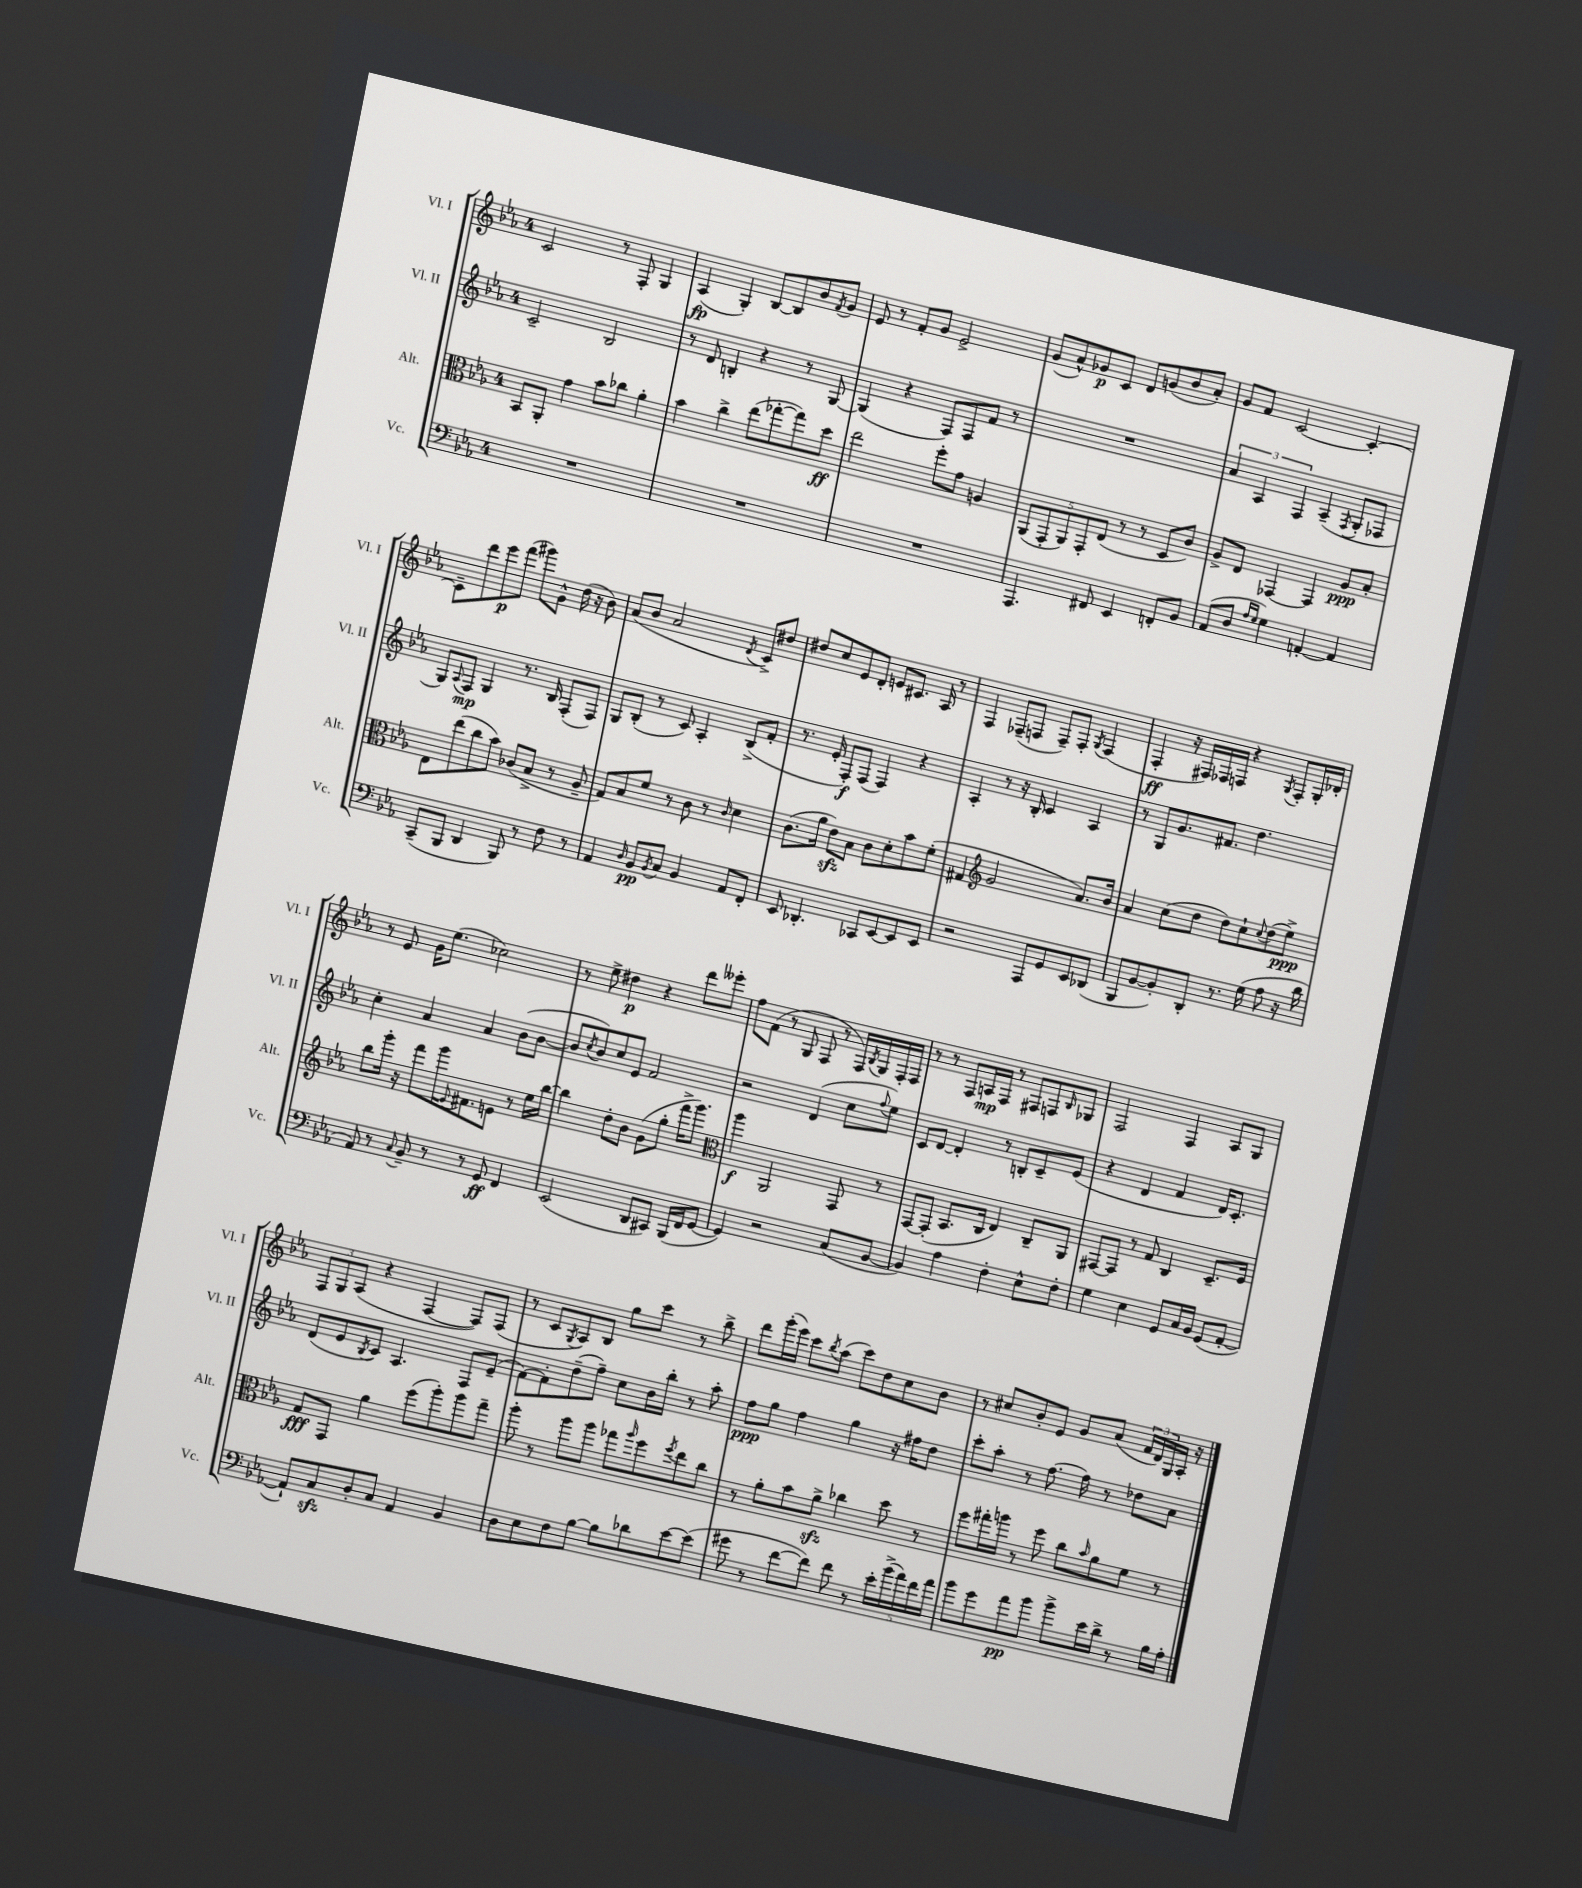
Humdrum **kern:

**kern	**dynam	**kern	**dynam	**kern	**dynam	**kern	**dynam
*part4	*part4	*part3	*part3	*part2	*part2	*part1	*part1
*staff4	*staff4	*staff3	*staff3	*staff2	*staff2	*staff1	*staff1
*I"Vc.	*	*I"Alt.	*	*I"Vl. II	*	*I"Vl. I	*
*I'Vc.	*	*I'Alt.	*	*I'Vl. II	*	*I'Vl. I	*
*clefF4	*	*clefC3	*	*clefG2	*	*clefG2	*
*k[b-e-a-]	*	*k[b-e-a-]	*	*k[b-e-a-]	*	*k[b-e-a-]	*
*M4/4	*	*M4/4	*	*M4/4	*	*M4/4	*
=93	=93	=93	=93	=93	=93	=93	=93
1r	.	8BB-/L	.	2c~/	.	2c/	.
.	.	8AA-'/J	.	.	.	.	.
.	.	4g\	.	.	.	.	.
.	.	8b-\L	.	2B-/	.	8r	.
.	.	8cc-X\J	.	.	.	8F'/	.
.	.	4a-'\	.	.	.	4G/	.
=94	=94	=94	=94	=94	=94	=94	=94
1r	.	4b-\	.	8r	.	(4A-/	fp
.	.	.	.	8d/	.	.	.
.	.	4cc^\	.	4Bn'/	.	4G'/)	.
.	.	(8ee-\L	.	4r	.	[8B-/L	.
.	.	[8gg-X'\	.	.	.	8B-/]	.
.	.	8gg-\])	.	8r	.	8b-/	.
.	.	.	.	.	.	8qf/	.
.	.	8dd\J	ff	[8G/	.	8g/J	.
=95	=95	=95	=95	=95	=95	=95	=95
1r	.	2ee-\	.	(4G/]	.	8e-/	.
.	.	.	.	.	.	8r	.
.	.	.	.	4r	.	8f'/L	.
.	.	.	.	.	.	8g/J	.
.	.	8ff'\L	.	8F/L)	.	2e-^/	.
.	.	8g\J	.	8F/	.	.	.
.	.	4An/	.	8f/J	.	.	.
.	.	.	.	8r	.	.	.
=96	=96	=96	=96	=96	=96	=96	=96
4.AAA-/	.	(10AA-/L	.	1r	.	(8g/L	.
.	.	10GG'/	.	.	.	.	.
.	.	.	.	.	.	8a-^^/)	.
.	.	10AA-/)	.	.	.	.	.
.	.	.	.	.	.	8g-X/	p
.	.	10GG'/	.	.	.	.	.
8FF#X/	.	.	.	.	.	8c/J	.
.	.	(10E-/J	.	.	.	.	.
4EE-/	.	8r	.	.	.	8d/L	.
.	.	8r	.	.	.	(8gn/	.
8FFn'/L	.	8D/L	.	.	.	8b-/	.
8BB-/J	.	8c/J)	.	.	.	8a-'/J)	.
=97	=97	=97	=97	=97	=97	=97	=97
(8AA-/L	.	8A-^/L	.	6a-/	.	8g/L	.
8D/J	.	8E-/J	.	.	.	8f/J	.
.	.	.	.	6A-/	.	.	.
16qqA-/LL	.	.	.	.	.	.	.
16qqG/JJ	.	.	.	.	.	.	.
4G\)	.	[4GG-X/	.	.	.	[2c/	.
.	.	.	.	6F/	.	.	.
[4AAn'/	.	4GG-/]	.	(4A-~/	.	.	.
.	.	.	.	8qF/	.	.	.
4AA/]	.	8A-/L	ppp	8G'/L	.	4c'/_	.
.	.	8B-'/J	.	8F-X/J	.	.	.
!!LO:LB:g=z
=98	=98	=98	=98	=98	=98	=98	=98
(8CC~/L	.	8E-\L	.	8G/L)	.	8c~\L]	.
.	.	.	.	8qqA-/	.	.	.
8BBB-/J	.	(8ee-\	.	8F/J	mp	8ddd\	.
4DD/	.	8cc\	.	4G/	.	8eee-\	p
.	.	8b-\J)	.	.	.	(8fff\J	.
8BBB-/)	.	(8c-X/L	.	8.r	.	8ggg#X\L)	.
8r	.	8B-^/J	.	.	.	8g^^\J	.
.	.	.	.	16B-/	.	.	.
8F\	.	8r	.	(8F'/L	.	(16dd\	.
.	.	.	.	.	.	16r	.
8r	.	8A-~/	.	8F/J)	.	8b-\)	.
=99	=99	=99	=99	=99	=99	=99	=99
4AA-/	.	8G/L)	.	8G/L	.	(8a-/L	.
.	.	8B-/	.	(8B-'/J	.	8b-/J	.
16qqD/	.	.	.	.	.	.	.
8BB-/L	pp	8f/J	.	8r	.	2a-/	.
8qBB-/	.	.	.	.	.	.	.
8C/J	.	8r	.	8c/)	.	.	.
4BB-/	.	8c\	.	4A-'/	.	.	.
.	.	8r	.	.	.	.	.
.	.	16qqc/	.	.	.	8qd/	.
8AA-/L	.	4d\	.	(8B-^/L	.	8c^/L)	.
8FF'/J	.	.	.	8f'/J	.	8dd#X/J	.
=100	=100	=100	=100	=100	=100	=100	=100
8EE-/	.	(8.c\L	.	8.r	.	8dd#X/L	.
4.DD-X'/	.	.	.	.	.	8cc/	.
.	.	16a-\Jk	.	16e-'/	.	.	.
.	.	8e-zz\L)	.	8F'/L)	f	8e-/	.
.	.	8B-\J	.	(8F/J	.	8d'/J	.
8CC-X/L	.	8c\L	.	4F/)	.	8en/L	.
[8EE-/	.	8d'\	.	.	.	8.c#X/J	.
8EE-/]	.	8b-\	.	4r	.	.	.
.	.	.	.	.	.	16A-/	.
8EE-/J	.	(8f'\J	.	.	.	8r	.
=101	=101	=101	=101	=101	=101	=101	=101
2r	.	4G#X/	.	4A-'/	.	4F/	.
*	*	*clefG2	*	*	*	*	*
.	.	2g/	.	8r	.	(8F-X~/L	.
.	.	.	.	16r	.	8Fn/J	.
.	.	.	.	16B-'/	.	.	.
8AAA-/L	.	.	.	4c/	.	8F~/L)	.
8GG/	.	.	.	.	.	8F'/J	.
.	.	.	.	.	.	8qG/	.
8EE-/	.	8.a-/L)	.	4A-/	.	(4F/	.
(8DD-X/J	.	.	.	.	.	.	.
.	.	16b-/Jk	.	.	.	.	.
=102	=102	=102	=102	=102	=102	=102	=102
8BBB-/L	.	4a-/	.	8r	.	4F'/	ff
[8BB-/	.	.	.	8G/L	.	.	.
8BB-'/])	.	(8cc\L	.	8.g/	.	16r	.
.	.	.	.	.	.	16F#X/LL)	.
8DD'/J	.	8dd\J	.	.	.	16F-X/	.
.	.	.	.	8.f#X/J	.	16Fn/JJ	.
8.r	.	8dd\L)	.	.	.	4r	.
.	.	8cc`\	.	4.dd\	.	.	.
(16G\	.	.	.	.	.	.	.
.	.	8qqcc/	.	.	.	8qG/	.
8A-\	.	(8dd\	.	.	.	8F'/L	.
16r	.	8ee-^\J)	ppp	.	.	16G'/L	.
16d\	.	.	.	.	.	16d-X'/JJ	.
!!LO:LB:g=z
=103	=103	=103	=103	=103	=103	=103	=103
8AA-/)	.	8bb-\L	.	4cc'\	.	8r	.
8r	.	16ggg'\Jk	.	.	.	8e-/	.
.	.	16r	.	.	.	.	.
8qqC/	.	.	.	.	.	.	.
8BB-~/	.	8fff\L	.	4a-/	.	16g\KL	.
.	.	.	.	.	.	(8.ee-\J	.
8r	.	16ggg\K	.	.	.	.	.
.	.	8qqe-/	.	.	.	.	.
.	.	8.f#X\	.	.	.	.	.
8r	.	.	.	4a-/	.	2cc-X\)	.
8GG/	ff	8en\J	.	.	.	.	.
4FF/	.	8r	.	(8b-\L	.	.	.
.	.	16ee-\LL	.	[8b-\J	.	.	.
.	.	[16bb-\JJ	.	.	.	.	.
=104	=104	=104	=104	=104	=104	=104	=104
(2EE-/	.	4bb-\]	.	8b-/L]	.	8r	.
.	.	.	.	8qcc/	.	.	.
.	.	.	.	8b-/)	.	8ee-^\	.
.	.	8dd'\L	.	8cc/	.	4dd#X\	p
.	.	8b-\J	.	8e-/J	.	.	.
8DD/L	.	(8g\L	.	2f/	.	4r	.
8CC#X/J)	.	8gg'\J	.	.	.	.	.
(16BBB-/LL	.	16fff^\KL	.	.	.	8ddd\L	.
16FF/J	.	8.ggg\J)	.	.	.	.	.
[8GG/J	.	.	.	.	.	8eee--X'\J	.
=105	=105	=105	=105	=105	=105	=105	=105
*	*	*clefC3	*	*	*	*	*
4GG/])	.	4aa-\	f	2r	.	8ff\L	.
.	.	.	.	.	.	(8f\J	.
2r	.	2AA-/	.	.	.	8r	.
.	.	.	.	.	.	8G/	.
.	.	.	.	(4d/	.	8F/	.
.	.	.	.	.	.	8r	.
(8C/L	.	8GG/	.	8cc\L	.	16F/LL)	.
.	.	.	.	.	.	8qB-/	.
.	.	.	.	.	.	16G/	.
.	.	.	.	8qqff/	.	.	.
[8BB-/J	.	8r	.	8ee-\J)	.	16F'/	.
.	.	.	.	.	.	16F/JJ	.
=106	=106	=106	=106	=106	=106	=106	=106
4BB-/])	.	[8GG/L	.	8c/L	.	8r	.
.	.	(8GG'/J]	.	[8d/J	.	8r	.
4A-\	.	8.BB-/L	.	4d'/]	.	8F/L	.
.	.	.	.	.	.	16An/L	mp
.	.	16C/Jk	.	.	.	16F/JJ	.
4F'\	.	4E-/)	.	8r	.	8r	.
.	.	.	.	8Bn'/L	.	8F#X/L	.
8E-^^\L	.	8C~/L	.	8c~/	.	8Fn/	.
.	.	.	.	.	.	16qqB-/	.
8F'\J	.	8AA-/J	.	(8e-/J	.	8G-X/J	.
=107	=107	=107	=107	=107	=107	=107	=107
4G\	.	[8GG#X/L	.	4r	.	2F/	.
.	.	8GG#/J]	.	.	.	.	.
4E-\	.	8r	.	4d/	.	.	.
.	.	8G/	.	.	.	.	.
8GG/L	.	4C/	.	4f/	.	4F/	.
16C/L	.	.	.	.	.	.	.
16BB-/JJ	.	.	.	.	.	.	.
(8GG/L	.	8.D~/L	.	16d/KL)	.	8A-/L	.
.	.	.	.	8.c'/J	.	.	.
[8AA-'/J	.	.	.	.	.	8G/J	.
.	.	16F/Jk	.	.	.	.	.
!!LO:LB:g=z
=108	=108	=108	=108	=108	=108	=108	=108
8AA-`/L])	.	8G/L	fff	(8d/L	.	12F/L	.
.	.	.	.	.	.	12G/	.
8Czz/	.	8GG/J	.	8e-/	.	.	.
.	.	.	.	.	.	(12A-/J	.
.	.	.	.	8qB-/	.	.	.
8D'/	.	4a-\	.	8c/J)	.	4r	.
8C/J	.	.	.	4.A-/	.	.	.
4AA-/	.	(8ff\L	.	.	.	[4F/	.
.	.	8aa-'\)	.	.	.	.	.
4BB-/	.	8aa-\	.	8F/L	.	8F/L])	.
.	.	8gg~\J	.	(8e-~/J	.	(8F/J	.
=109	=109	=109	=109	=109	=109	=109	=109
8D\L	.	8aa-'\	.	[8f\L)	.	8r	.
8E-\	.	8r	.	8f'\]	.	8c/L	.
.	.	.	.	.	.	8qG/	.
8F\	.	8aa-\L	.	(8dd~\	.	8A-/)	.
[8B-\J	.	8aa-\J	.	8ff~\J)	.	8B-/J	.
8B-\L]	.	8gg-X\L	.	8cc\L	.	8gg\L	.
.	.	16qqaa-/	.	.	.	.	.
8d-X\	.	8ff\	.	16b-\L	.	8ccc\J	.
.	.	.	.	16bb-'\JJ	.	.	.
.	.	8qff/	.	.	.	.	.
[8e-\	.	8ee-\	.	8r	.	8r	.
(8e-\J]	.	8cc\J	.	8aa-'\	.	8bb-^\	.
=110	=110	=110	=110	=110	=110	=110	=110
8g#X\	.	8r	.	8ff\L	ppp	8ddd\L	.
8r	.	8a-'\L	.	8gg\J	.	(16ggg'\L	.
.	.	.	.	.	.	16eee-\JJ)	.
[8f\L	.	8b-\	.	4ff\	.	8ccc\L	.
.	.	.	.	.	.	8qbb-/	.
8f\J])	.	8a-zz^\J	.	.	.	(8aa-\J	.
8f\	.	4cc-X\	.	4gg\	.	8ccc\L)	.
8r	.	.	.	.	.	8dd\	.
20e-'\LL	.	8dd\	.	16r	.	8cc\	.
(20b-^\	.	.	.	.	.	.	.
.	.	.	.	16ff#X\KL	.	.	.
20a-\)	.	.	.	.	.	.	.
.	.	8r	.	8dd\J	.	8b-\J	.
20f\	.	.	.	.	.	.	.
20a-\JJ	.	.	.	.	.	.	.
=111	=111	=111	=111	=111	=111	=111	=111
8b-\L	.	8ff\L	.	8ccc'\L	.	8r	.
8g\	.	16gg#X'\L	.	8aa-'\J	.	8cc#X/L	.
.	.	16aan\JJ	.	.	.	.	.
8a-\	pp	8r	.	8r	.	8b-'/	.
8b-\J	.	8ff\	.	[8.ff\	.	8e-/J	.
8b-^\L	.	8cc\L	.	.	.	8g/L	.
.	.	.	.	16ff\]	.	.	.
.	.	16qqb-/	.	.	.	.	.
16e-\L	.	8a-\	.	8r	.	(8a-/J	.
16d^\JJ	.	.	.	.	.	.	.
8r	.	8f\J	.	8dd-X\L	.	24f/LL	.
.	.	.	.	.	.	24d/)	.
.	.	.	.	.	.	24G/	.
16B-\LL	.	8r	.	8a-\J	.	16A-'/JJ	.
16A-'\JJ	.	.	.	.	.	16r	.
==	==	==	==	==	==	==	==
*-	*-	*-	*-	*-	*-	*-	*-
